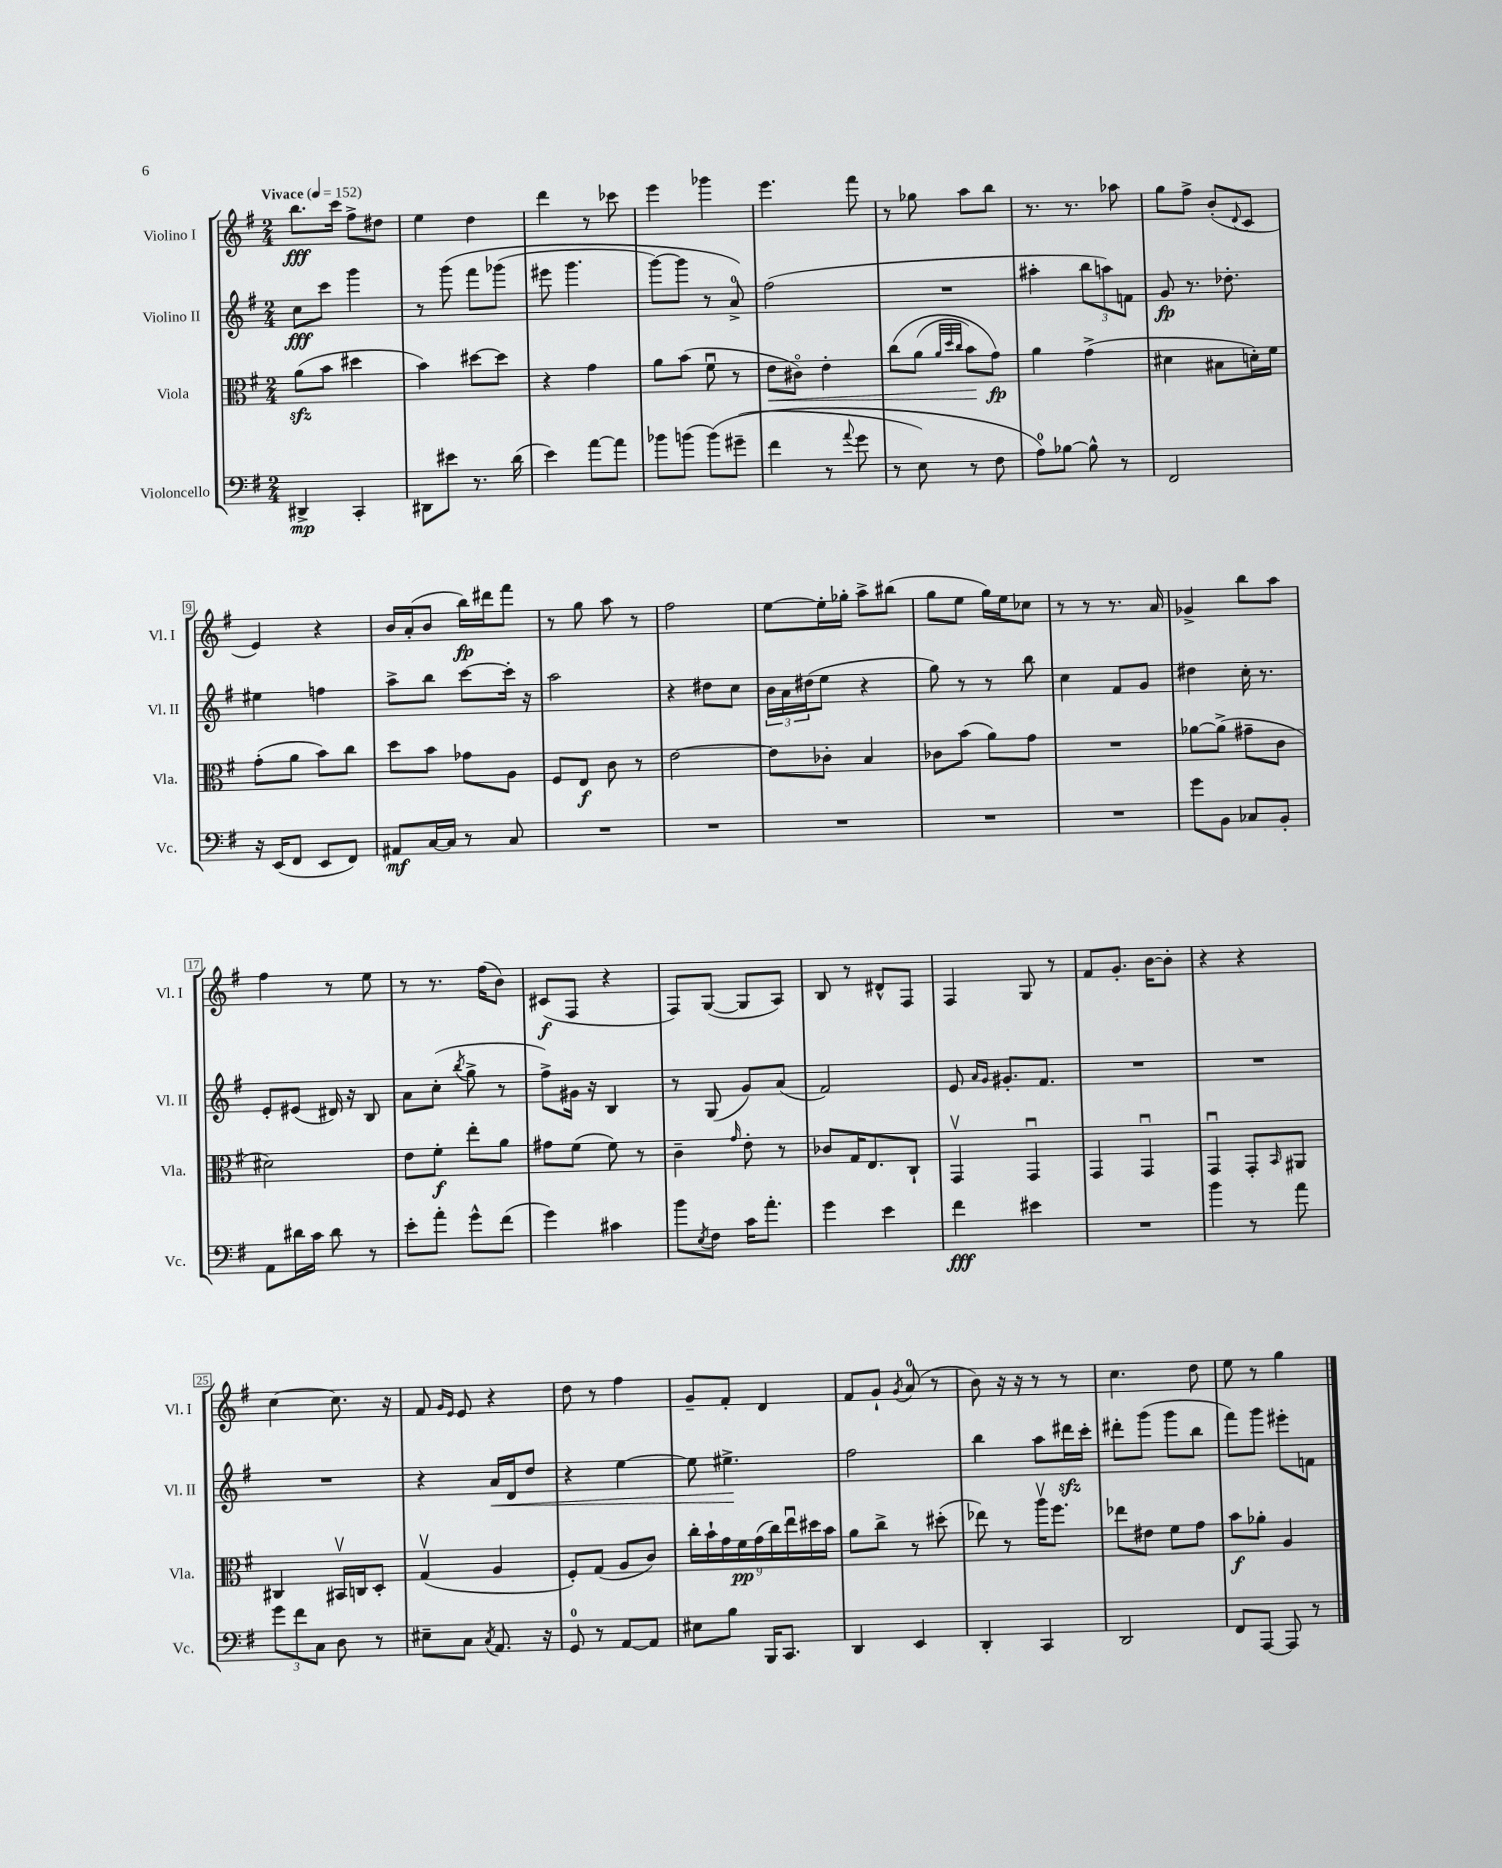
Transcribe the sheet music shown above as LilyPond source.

<<
\new StaffGroup <<
\new Staff = "s0" \with { instrumentName = "Violino I" shortInstrumentName = "Vl. I" } {
    \clef treble \key g \major \numericTimeSignature \time 2/4 \tempo "Vivace" 4 = 152
    b''8.\fff c'''16 fis''8-> dis''8 |
    e''4 d''4 |
    d'''4 r8 ces'''8 |
    e'''4 ges'''4 |
    e'''4. fis'''8 |
    r8 ges''8 a''8 b''8 |
    r8. r8. aes''8 |
    g''8 fis''8-> b'8-.( \appoggiatura { d'8 } c'8 |
    e'4) r4 |
    b'16 a'16-.( b'8 b''16\fp) dis'''16 fis'''8 |
    r8 g''8 a''8 r8 |
    fis''2 |
    e''8~ e''16-. ges''16-. a''8-> bis''8( |
    g''8 e''8 g''16) e''16 ces''8 |
    r8 r8 r8. a'16 |
    ges'4-> b''8 a''8 |
    fis''4 r8 e''8 |
    r8 r8. fis''16( b'8) |
    cis'8\f( fis8 r4 |
    fis8) g8~( g8 a8) |
    b8 r8 dis'8-^ fis8 |
    fis4 g8 r8 |
    fis'8 g'8.-. b'16~ b'8-. |
    r4 r4 |
    c''4~ c''8. r16 |
    fis'8 \grace { g'16 e'16 } e'8 r4 |
    d''8 r8 fis''4 |
    g'8-- fis'8-. d'4 |
    fis'8 g'8-! \acciaccatura { g'8 } a'8-0( r8 |
    b'8) r16 r16 r8 r8 |
    c''4. d''8 |
    e''8 r8 g''4 \bar "|." |
}
\new Staff = "s1" \with { instrumentName = "Violino II" shortInstrumentName = "Vl. II" } {
    \clef treble \key g \major \numericTimeSignature \time 2/4
    c''8\fff c'''8 g'''4 |
    r8 g'''8\( fis'''8 ges'''8( |
    eis'''8 g'''4. |
    g'''8~) g'''8 r8 a'8-0->\) |
    fis''2( |
    R2 |
    ais''4-. \tuplet 3/2 { b''8 a''8) f'8 } |
    g'8\fp r8. des''8.-. |
    eis''4 f''4 |
    a''8-> b''8 c'''8~ c'''16-. r16 |
    a''2 |
    r4 dis''8 c''8 |
    \tuplet 3/2 { b'16 a'16 dis''16( } e''8 r4 |
    g''8) r8 r8 b''8 |
    c''4 fis'8 g'8 |
    dis''4 c''16-. r8. |
    e'8-. eis'8( dis'16) r16 b8 |
    a'8 c''8-.( \acciaccatura { b''8 } g''8-> r8 |
    fis''8->) gis'16 r16 b4 |
    r8 g8( g'8) a'8( |
    fis'2) |
    e'8 \grace { a'16 g'16 } gis'8.-. fis'8. |
    R2 |
    R2 |
    R2 |
    r4 a'16\< d'16 d''8 |
    r4 e''4~ |
    e''8 eis''4.->\! |
    fis''2 |
    b''4 a''8 dis'''16\sfz c'''16-. |
    dis'''8-. g'''8( g'''8 b''8 |
    fis'''8) g'''8 eis'''8-. f'8 \bar "|." |
}
\new Staff = "s2" \with { instrumentName = "Viola" shortInstrumentName = "Vla." } {
    \clef alto \key g \major \numericTimeSignature \time 2/4
    a'8\sfz( b'8 dis''4 |
    b'4) dis''8~ dis''8 |
    r4 g'4 |
    a'8 b'8( fis'8\downbow r8 |
    e'8\< cis'8\flageolet) e'4-. |
    c''8\( a'8( \grace { a'32 d''32 c''32 } b'8\!) g'8\fp\) |
    a'4 g'4->( |
    dis'4 bis8 d'16-.) fis'16 |
    g'8-.( a'8 b'8) c''8 |
    d''8 b'8 ges'8 a8 |
    fis8 e8\f c'8 r8 |
    e'2~ |
    e'8 ces'8-. b4 |
    ces'8 b'8( a'8) g'8 |
    R2 |
    aes'8~ aes'8->( gis'8-- c'8 |
    dis'2) |
    e'8 fis'8-.\f e''8-. a'8 |
    gis'8 fis'8( fis'8) r8 |
    c'4-- \grace { g'16 } e'8-. r8 |
    ces'8 g16 e8. c8-! |
    g,4\upbow g,4\downbow |
    g,4 g,4\downbow |
    g,4\downbow g,8-. \grace { b,16 } ais,8 |
    cis4 bis,16\upbow c16 d8-. |
    g4\upbow( a4 |
    fis8-.) g8( a8 c'8) |
    \tuplet 9/8 { c''16-. b'16-! g'16 fis'16\pp g'16( c''16) e''16\downbow dis''16 b'16 } |
    a'8 c''8-> r8 dis''8-.( |
    ees''8) r8 a''16\upbow fis''8. |
    ees''8 eis'8 fis'8 g'8 |
    b'8\f aes'8-. a4 \bar "|." |
}
\new Staff = "s3" \with { instrumentName = "Violoncello" shortInstrumentName = "Vc." } {
    \clef bass \key g \major \numericTimeSignature \time 2/4
    dis,4->\mp c,4-. |
    dis,8 eis'8 r8. d'16( |
    e'4) a'8~ a'8 |
    bes'8 b'8( b'8)\( gis'8--( |
    fis'4 r8 \appoggiatura { a'8 } g'8 |
    r8 e8) r8 fis8 |
    a8-0\) bes8~ bes8-^ r8 |
    fis,2 |
    r16 e,16( fis,8 e,8 fis,8) |
    ais,8\mf c16~ c16 r8 c8 |
    R2 |
    R2 |
    R2 |
    R2 |
    R2 |
    g'8 b,8 ces8 b,8-. |
    a,8 dis'16 c'16 dis'8 r8 |
    e'8-. a'8-. g'8-^ fis'8( |
    g'4) cis'4 |
    b'8 \acciaccatura { e8 } fis8 c'16 a'8.-. |
    g'4 e'4 |
    fis'4\fff eis'4 |
    R2 |
    b'4 r8 a'8 |
    \tuplet 3/2 { g'8 fis'8 c8 } d8 r8 |
    eis8-- c8 \acciaccatura { c8 } a,8. r16 |
    g,8-0 r8 a,8~ a,8 |
    eis8 b8 b,,16 c,8. |
    d,4 e,4 |
    d,4-. c,4 |
    d,2 |
    fis,8 a,,8~ a,,8 r8 \bar "|." |
}
>>
>>
\layout { \context { \Score \override BarNumber.stencil = #(make-stencil-boxer 0.1 0.3 ly:text-interface::print) } }
